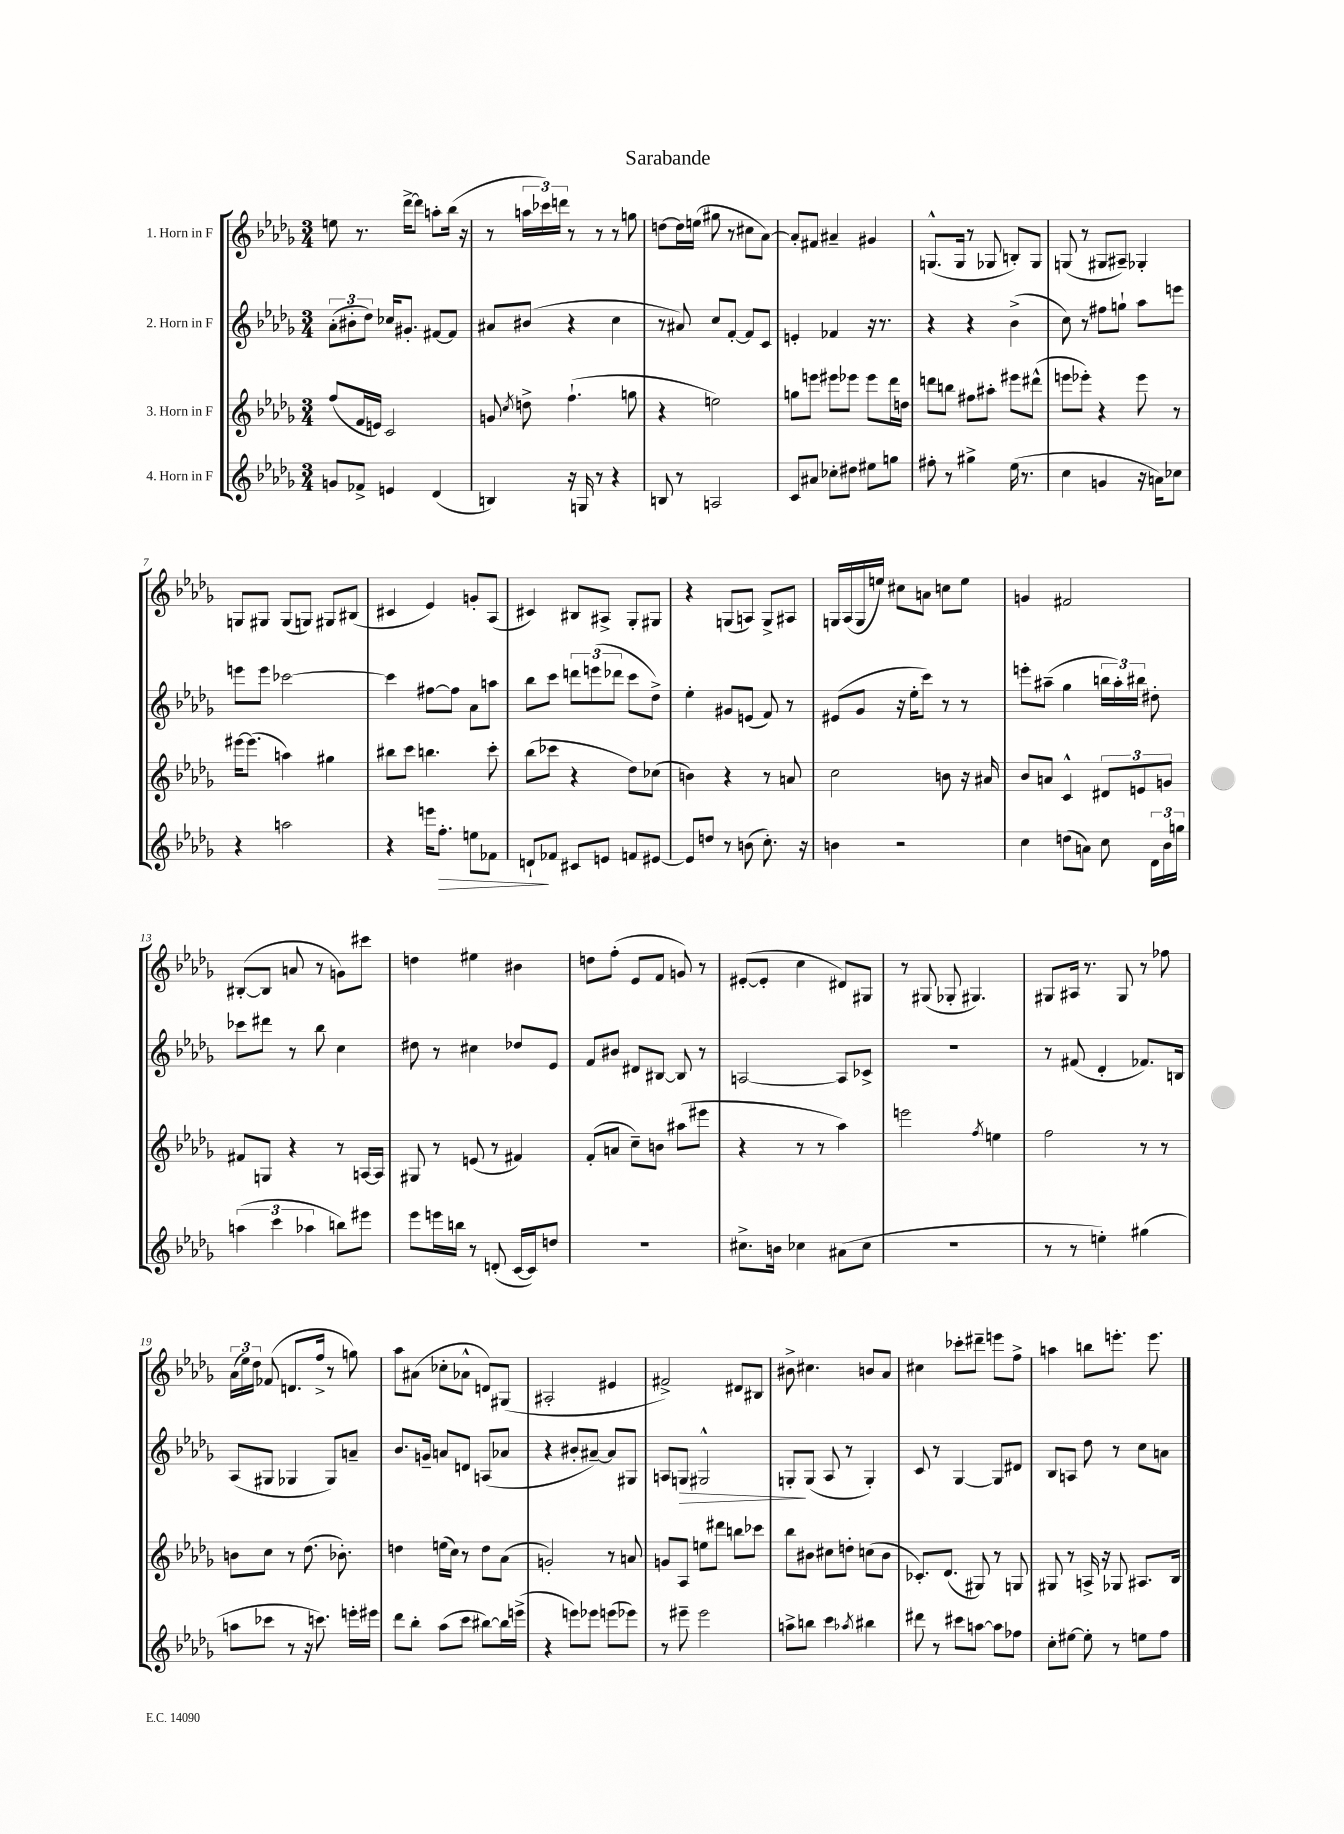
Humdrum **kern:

**kern	**kern	**kern	**kern
*staff4	*staff3	*staff2	*staff1
*clefG2	*clefG2	*clefG2	*clefG2
*k[b-e-a-d-g-]	*k[b-e-a-d-g-]	*k[b-e-a-d-g-]	*k[b-e-a-d-g-]
*M3/4	*M3/4	*M3/4	*M3/4
8g	(8ff	(12a-'	8ee
.	.	12b#'	.
8f-^	16f	.	8.r
.	.	12dd-)	.
.	16e)	.	.
4e	2c	16cc-	.
.	.	8.g#'	[16ddd-^
.	.	.	8ddd-]
(4d-	.	[8f#	8aa'
.	.	8f#]	(16bb-
.	.	.	16r
=	=	=	=
4B)	8g	8a#	8r
.	8qcc	.	.
.	8dd^	(8b#	24aa
.	.	.	24ccc-)
.	.	.	24ddd
16r	(4.ff`	4r	8r
16G	.	.	.
8r	.	.	8r
4r	.	4cc	8r
.	8gg	.	8gg
=	=	=	=
8B	4r	8r	[8dd
8r	.	8a#)	16dd]
.	.	.	(16ee
2A	2ee)	8cc	8gg#
.	.	[8f'	8r
.	.	8f]	8cc#
.	.	8c	[8a-)
=	=	=	=
8c	8gg	4e'	8a-']
8a#	8eee	.	8f#
8cc-'	8eee#	4f-	4a#~
8dd#	8eee-	.	.
8ee#	8eee-	16r	4g#
.	.	8.r	.
8gg	16ddd-	.	.
.	16dd	.	.
=	=	=	=
8ff#'	8ddd	4r	(8.G^^
8r	8bb	.	.
.	.	.	16G
4gg#^	8ff#	4r	8r
.	8aa#'	.	8G-
(16ee-	8eee#	(4b-^	8B')
8.r	.	.	.
.	(8ddd#^^	.	8G-
=	=	=	=
4cc	8eee	8cc)	(8G
.	8eee-')	8r	8r
4g	4r	8ff#	8G#
.	.	8gg`	8A#~)
16r	8eee-	8aa-	4G-'
16a)	.	.	.
8cc-	8r	8eee	.
=	=	=	=
4r	[16eee#	8eee	8G
.	(8.eee#]	.	.
.	.	8eee	8G#
2aa	4aa)	[2ccc-	(8G#
.	.	.	8G)
.	4gg#	.	8G#
.	.	.	(8B#
=	=	=	=
4r	8bb#	4ccc-]	4c#
.	8ccc	.	.
16eee	4.bb	[8ff#	4e-)
8.ff'	.	.	.
.	.	8ff#]	.
8ee	.	8a-	8g'
8f-	8ccc'	8aa	(8A-
=	=	=	=
8d`	(8bb-	8bb-	4c#)
8f-	8ccc-	8ccc	.
8c#	4r	12ddd	8B#
.	.	(12eee	.
8e	.	.	8A#^
.	.	12ddd-	.
8f	8dd-)	8ccc	8G-'
[8e#	(8cc-	8dd-^)	8G#
=	=	=	=
8e#]	4b)	4ee-'	4r
8dd	.	.	.
8r	4r	8g#	(8G
(8b	.	(8e	8A)
8.cc')	8r	8f)	8G^
.	8a	8r	8A#
16r	.	.	.
=	=	=	=
4b	2cc	(8e#	16G
.	.	.	(16A-
.	.	8g-	16G
.	.	.	16ee)
2r	.	16r	8cc#
.	.	16ee-'	.
.	.	8ccc)	8a
.	8b	8r	8cc
.	16r	8r	8ee
.	16a#	.	.
=	=	=	=
4cc	8b-	8eee'	4g
.	8a	(8aa#~	.
(8dd	4c^^	4gg-	2f#
8a)	.	.	.
8cc	12d#	24bb	.
.	.	24aa#')	.
.	12e	24bb#	.
24d-	.	8dd#'	.
24b-	12g	.	.
24gg	.	.	.
=	=	=	=
(6aa	8f#	8ccc-	([8B#'
.	8G	8ddd#	8B#]
6ccc	.	.	.
.	4r	8r	8a
6aa-	.	.	.
.	.	8bb-	8r
8bb)	8r	4cc	8g)
8eee#	[16A	.	8ccc#
.	16A]	.	.
=	=	=	=
8eee-	8G#	8dd#	4dd
16eee	8r	8r	.
16bb	.	.	.
8r	(8e	4cc#	4ee#
(8d'	8r	.	.
[16c	4f#)	8dd-	4b#
16c])	.	.	.
8dd	.	8e-	.
=	=	=	=
2.r	(8f'	8f	8dd
.	8a	8b#	(8ff'
.	8cc~)	8d#	8e-
.	8b	[8B#	8f
.	(8aa#	8B#]	8g)
.	8eee#	8r	8r
=	=	=	=
8.cc#^	4r	[2A	([8e#'
.	.	.	8e#']
16b	.	.	.
4cc-	8r	.	4cc
.	8r	.	.
(8a#	4aa-)	8A]	8d#)
8cc-	.	8c-^	8G#
=	=	=	=
2.r	2eee	2.r	8r
.	.	.	(8G#
.	.	.	8G-'
.	.	.	4.G#)
.	8qff	.	.
.	4ee	.	.
=	=	=	=
8r	2ff	8r	8G#
8r	.	(8f#	16A#
.	.	.	8.r
4ee')	.	4d-'	.
.	.	.	8G#
(4gg#	8r	8.f-)	8r
.	8r	.	8ff-
.	.	16B	.
=	=	=	=
8aa	8b	(8A-	(24a-
.	.	.	24ee-)
.	.	.	24dd-
8ccc-	8cc	8G#	(8f-
8r	8r	4G-	8.d
16r	(8.dd-	.	.
8.ccc)	.	.	16ff^
.	.	8G-)	8r
.	8.b-')	.	.
16eee'	.	8a~	8gg)
16eee#	.	.	.
=	=	=	=
8ddd-	4dd	8.b-	8aa-
8bb-'	.	.	(8a#
.	.	16g~	.
(8aa-	(16ee	8a	8cc-'
.	16cc)	.	.
8ccc	8r	8d	8a-^^
[8bb#)	8dd	(8A	8d)
16bb#]	(8a-	8a-	(8G#
(16eee^	.	.	.
=	=	=	=
4r	2g')	4r	2A#'
8eee)	.	8b#'	.
8eee-	.	[8a#~)	.
(8eee	8r	8a#]	4e#
8eee-)	8a	8G#	.
=	=	=	=
8r	8g	8A	2f#^)
8eee#~	8A-	8G	.
2eee#	8ee	2G#^^	.
.	8ddd#	.	.
.	8bb	.	8d#
.	8ccc-	.	8B#
=	=	=	=
8aa^	8bb-	8G'	8b#^
8bb	8b#	(8G	4.cc#
4ccc	8cc#	8A-	.
.	8dd'	8r	.
8qaa-	.	.	.
4bb#	(8cc	4G')	8b
.	8b#	.	8a-
=	=	=	=
8ddd#	8.c-')	8c	4cc#
8r	.	8r	.
.	(8.d-	.	.
8ccc#	.	[4G-	8ccc-'
[8aa	8G#)	.	8ddd#~
8aa]	8r	8G-]	8eee
8ff-	8G	8d#	8ff^
=	=	=	=
8cc'	8G#	8B-	4aa
[8ee#	8r	8A	.
8ee#']	16A^	8dd-	8bb
.	16r	.	.
8r	8G-	8r	8.eee'
8ee	8.A#	8cc	.
.	.	.	8.eee
8ff	.	8a	.
.	16B-	.	.
==	==	==	==
*-	*-	*-	*-
